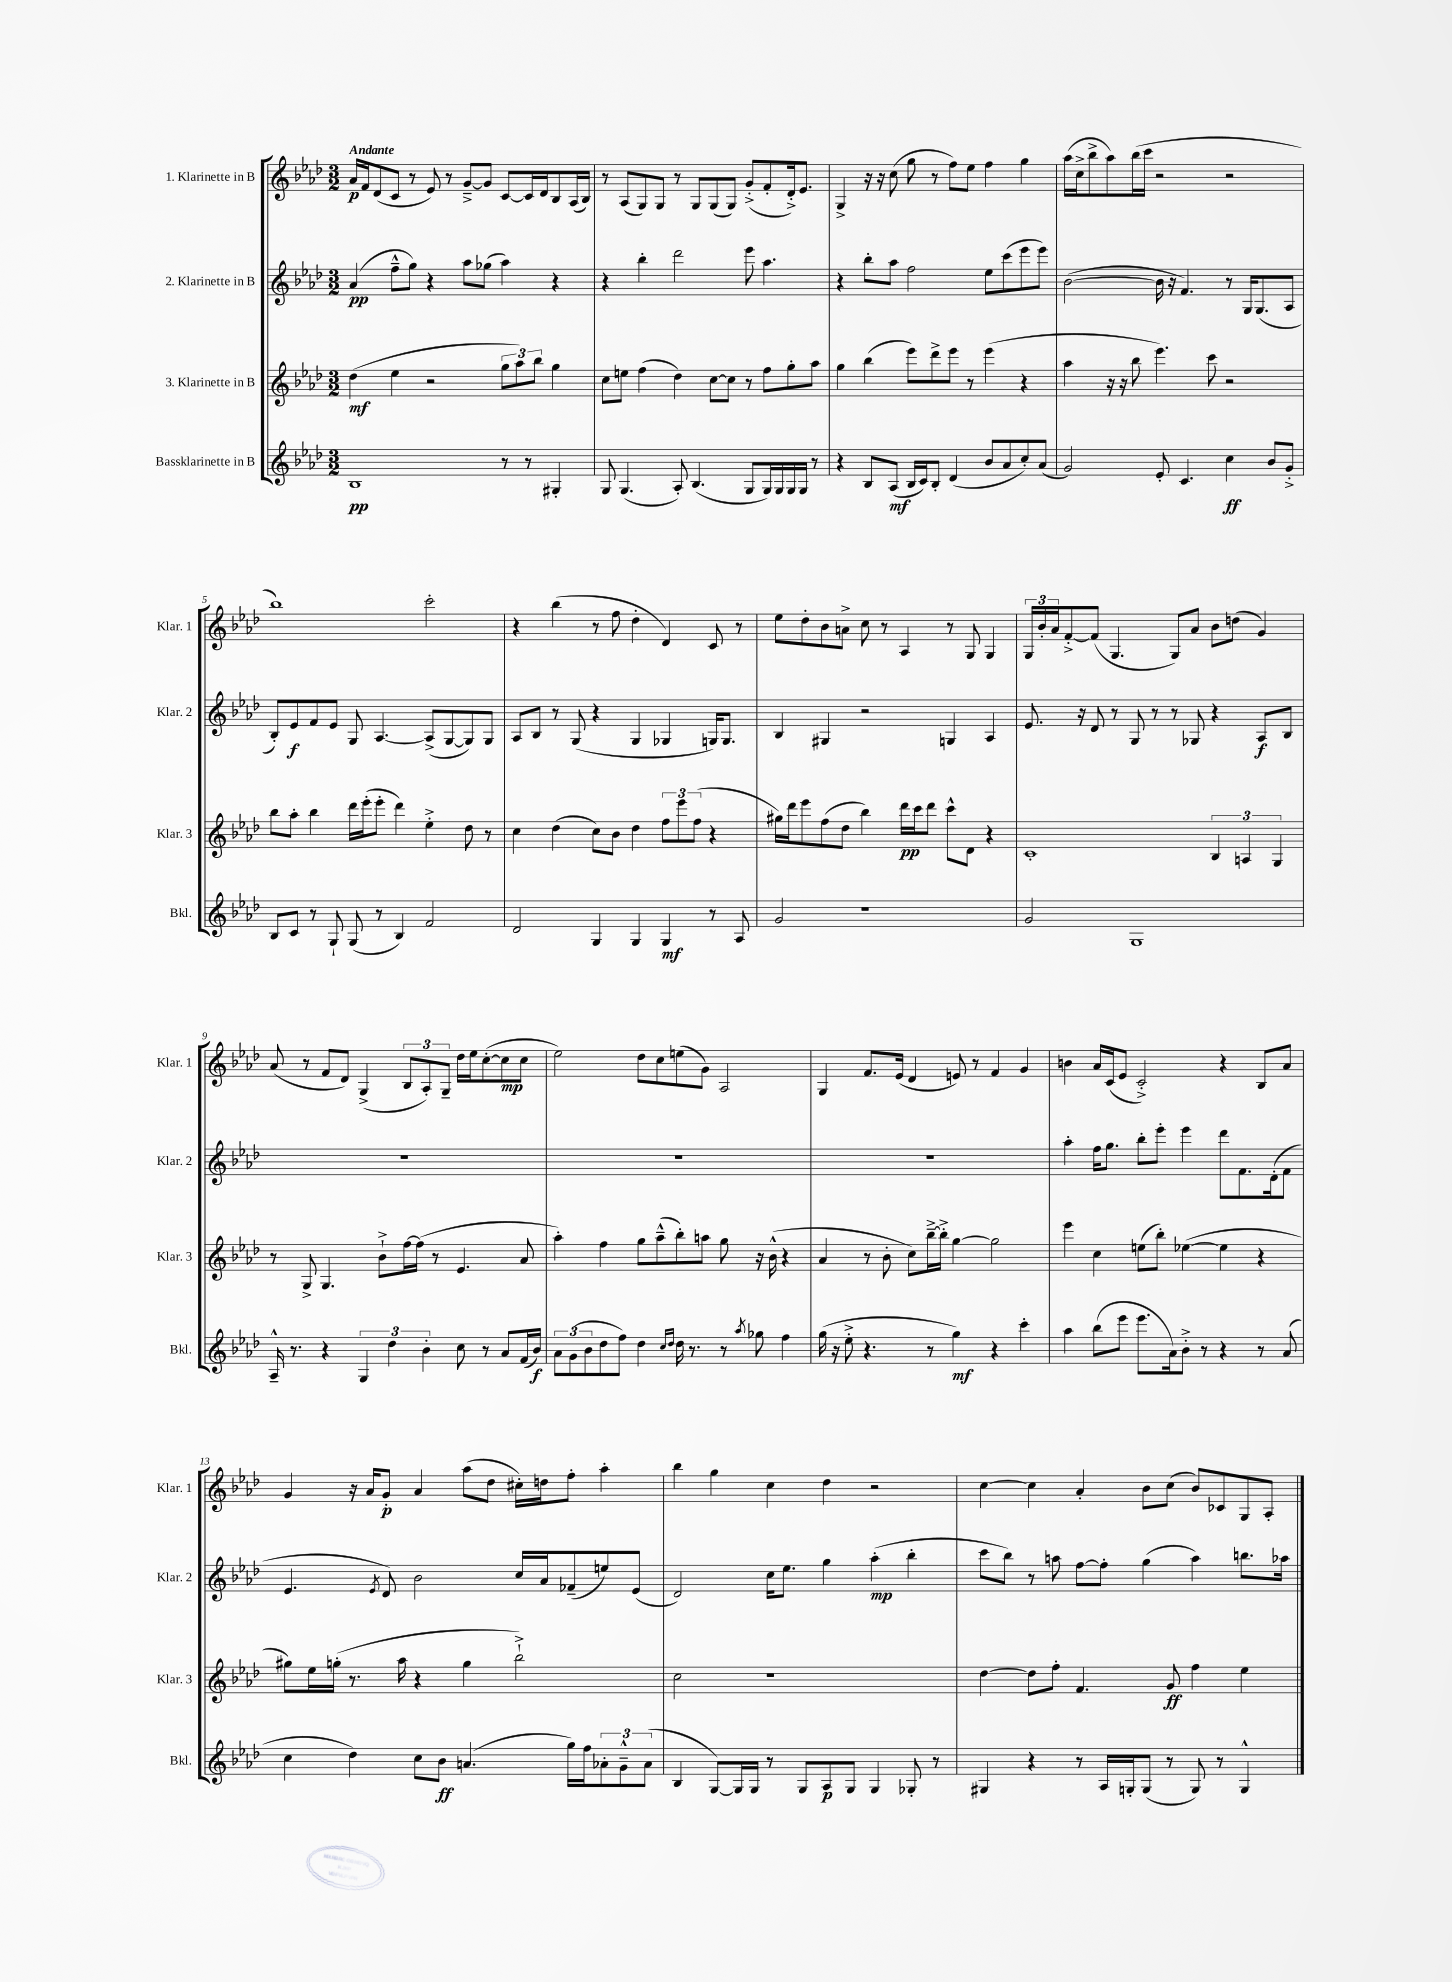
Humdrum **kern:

**kern	**kern	**kern	**kern
*staff4	*staff3	*staff2	*staff1
*clefG2	*clefG2	*clefG2	*clefG2
*k[b-e-a-d-]	*k[b-e-a-d-]	*k[b-e-a-d-]	*k[b-e-a-d-]
*M3/2	*M3/2	*M3/2	*M3/2
1B-	(4dd-\	(4a-/	16a-/LL
.	.	.	16f/J
.	.	.	(8d-/
.	4ee-\	8ff~^^\L	8c/J
.	.	8gg\J)	8r
.	2r	4r	8e-/)
.	.	.	8r
.	.	8aa-\L	[8g~^/L
.	.	(8gg-\J	8g/]J
8r	12gg\L	4aa-\)	[8c/L
.	12aa-\)	.	.
8r	.	.	16c/]L
.	12bb-\J	.	.
.	.	.	16d-/J
4G#'/	4gg\	4r	8B-/
.	.	.	(16A-/L
.	.	.	16B-/JJ)
=	=	=	=
8G/	8cc\L	4r	8r
(4.G/	8ee\J	.	(8A-/L
.	(4ff\	4bb-'\	8G/)
.	.	.	8G/J
8A-'/)	4dd-\)	2ddd-\	8r
(4.B-/	.	.	8G/L
.	[8cc\L	.	(8G/
.	8cc\]J	.	8G/J)
8G/L	8r	8eee-\	(8g'^/L
16G/L)	8ff\L	4.aa-\	8f'/
16G/	.	.	.
16G/	8gg'\	.	16d-'^/k)
16G/JJ	.	.	8.e-/J
8r	8aa-\J	.	.
=	=	=	=
4r	4gg\	4r	4G^/
8B-/L	(4bb-\	8bb-'\L	16r
.	.	.	16r
(8A-/J	.	8aa-\J	(8cc\
16B-/LL	8eee-\L)	2ff\	8gg\
16c/J)	.	.	.
8B-'/J	8ddd-^\	.	8r
(4d-/	8eee-\J	.	8ff\L)
.	8r	.	8ee-\J
8b-/L	(4eee-\	8ee-\L	4ff\
8a-/	.	(8ccc\	.
8cc'/)	4r	8eee-\	4gg\
(8a-/J	.	8eee-\J)	.
=	=	=	=
2g/)	4aa-\	([2b-\	(16aa-\LL
.	.	.	16cc^\J
.	.	.	8bb-^\
.	16r	.	8aa-\)
.	16r	.	.
.	8bb-\	.	(16bb-\L
.	.	.	16ccc\JJ
8e-'/	4.eee-\)	16b-\]	2r
.	.	16r	.
4.c/	.	4.f/)	.
.	8ccc\	.	.
4cc\	2r	8r	2r
.	.	16G/LK	.
.	.	(8.G/	.
8b-/L	.	.	.
8g'^/J	.	8A-/J	.
=	=	=	=
8B-/L	8bb-\L	8B-'/L)	1bb-)
8c/J	8aa-'\J	8e-/	.
8r	4bb-\	8f/	.
8G`/	.	8e-/J	.
(8G/	16ddd-\LL	8G/	.
.	(16eee-'\J	.	.
8r	8eee-'\J	[4.A-/	.
4B-/)	4ddd-\)	.	.
2f/	4ee-'^\	(8A-^/]L	2ccc'\
.	.	[8G/	.
.	8dd-\	8G/])	.
.	8r	8G/J	.
=	=	=	=
2d-/	4cc\	8A-/L	4r
.	.	8B-/J	.
.	(4dd-\	8r	(4bb-\
.	.	(8G/	.
4G/	8cc\L)	4r	8r
.	8b-\J	.	8ff\
4G/	4dd-\	4G/	4dd-'\
4G/	12ff\L	4G-/	4d-/)
.	12eee-\	.	.
.	(12ff\J	.	.
8r	4r	16G/LK)	8c/
.	.	8.G/J	.
8A-/	.	.	8r
=	=	=	=
2g/	16gg#\LL)	4B-/	8ee-\L
.	16ddd-\J	.	.
.	8eee-\	.	8dd-'\
.	(8ff\	4G#/	8b-\
.	8dd-\J	.	8a^\J
1r	4bb-\)	2r	8cc\
.	.	.	8r
.	16ddd-\LL	.	4A-/
.	16ccc\J	.	.
.	8ddd-\J	.	.
.	8ccc^^\L	4G/	8r
.	8d-\J	.	8G/
.	4r	4A-/	4G/
=	=	=	=
2g/	1c'	8.e-/	24G/LL
.	.	.	24b-'/
.	.	.	24a-/J
.	.	.	[8f'^/
.	.	16r	.
.	.	8d-/	(8f/]J
.	.	8r	4.G/
1G	.	8G/	.
.	.	8r	.
.	.	8r	8G/L)
.	.	8G-/	8a-/J
.	6B-/	4r	8b-\L
.	.	.	(8dd\J
.	6A/	.	.
.	.	8A-/L	4g/)
.	6G/	.	.
.	.	8B-/J	.
=	=	=	=
16A-~^^/	8r	1.r	(8a-/
8.r	.	.	.
.	8G^/	.	8r
4r	4.G/	.	8f/L
.	.	.	8d-/J)
6G/	.	.	(4G^/
.	8b-`^\L	.	.
6dd-\	.	.	.
.	[16ff\L	.	12B-/L
.	(16ff\]JJ	.	.
6b-'\	.	.	12A-'/)
.	8r	.	.
.	.	.	12G~/J
8cc\	4.e-/	.	16dd-\LL
.	.	.	16ee-\J
8r	.	.	([8cc'\
8a-/L	.	.	8cc\]
(16f/L	8a-/	.	8cc\J
16b-/JJ)	.	.	.
=	=	=	=
12a-\L	4aa-'\)	1.r	2ee-\)
(12g\	.	.	.
12b-\	.	.	.
8dd-\	4ff\	.	.
8ff\J)	.	.	.
4dd-\	8gg\L	.	8dd-\L
.	(8aa-~^^\	.	8cc\
16qqcc/LL	.	.	.
16qqdd-/JJ	.	.	.
16dd-\	8bb-'\)	.	(8ee\
8.r	.	.	.
.	8aa\J	.	8g\J)
8r	8gg\	.	2A-/
8qaa-/	.	.	.
8gg-\	16r	.	.
.	(16b-^^\	.	.
4ff\	4r	.	.
=	=	=	=
(16gg\	4a-/	1.r	4G/
16r	.	.	.
8ee-'^\	.	.	.
4.r	8r	.	8.f/L
.	8b-'\	.	.
.	.	.	(16e-/Jk
.	8cc\L)	.	4d-/
8r	[16bb-~^\L	.	.
.	16bb-'^\]JJ	.	.
4gg\)	[4gg\	.	8e/)
.	.	.	8r
4r	2gg\]	.	4f/
4ccc'\	.	.	4g/
=	=	=	=
4aa-\	4eee-\	4aa-'\	4b\
(8bb-\L	4cc\	16ff\LK	16a-/LL
.	.	8.gg\J	(16c/J
8eee-\J	.	.	8e-/J
8.eee-\L	(8ee\L	8bb-'\L	2c'^/)
.	8bb-'\J)	8eee-'\J	.
16a-\k)	.	.	.
8b-'^\J	([4ee-\	4eee-\	.
8r	.	.	.
4r	4ee-\]	8ddd-\L	4r
.	.	8.f\	.
8r	4r	.	8B-/L
.	.	(16d-'\k	.
(8a-/	.	8f\J	8a-/J
=	=	=	=
4cc\	8gg#\L)	4.e-/	4g/
.	16ee-\L	.	.
.	(16gg'\JJ	.	.
4dd-\)	8.r	.	16r
.	.	.	16a-/LK
.	.	8qe-/	.
.	.	8d-/)	8g'/J
.	16aa-\	.	.
8cc\L	4r	2b-\	4a-/
8b-\J	.	.	.
(4.a/	4gg\	.	(8aa-\L
.	.	.	8dd-\J
.	2bb-`^\)	16cc/LL	16cc#'\LL)
.	.	16a-/J	16dd\J
16gg\LL)	.	(8f-~/	8ff'\J
16ff\J	.	.	.
12a-'\	.	8ee/)	4aa-'\
12g~^^\	.	.	.
.	.	(8e-/J	.
(12a-\J	.	.	.
=	=	=	=
4B-/	2cc\	2d-/)	4bb-\
[8G/L)	.	.	4gg\
16G/]L	.	.	.
16G/JJ	.	.	.
8r	1r	16cc\LK	4cc\
.	.	8.ee-\J	.
8G/L	.	.	.
8A-/	.	4gg\	4dd-\
8G/J	.	.	.
4G/	.	(4aa-'\	2r
8G-'/	.	4bb-'\	.
8r	.	.	.
=	=	=	=
4G#/	[4dd-\	8ccc\L	[4cc\
.	.	8bb-\J)	.
4r	8dd-\]L	8r	4cc\]
.	8ff'\J	8aa\	.
8r	4.f/	[8ff\L	4a-'/
16A-/LL	.	8ff'\]J	.
16G'/J	.	.	.
(8G/J	.	(4gg\	8b-\L
8r	8g/	.	(8cc\J
8G/)	4ff\	4aa\)	8b-/L)
8r	.	.	8c-/
4G^^/	4ee-\	8.bb\L	8G/
.	.	.	8A-'/J
.	.	16aa-\Jk	.
==	==	==	==
*-	*-	*-	*-
